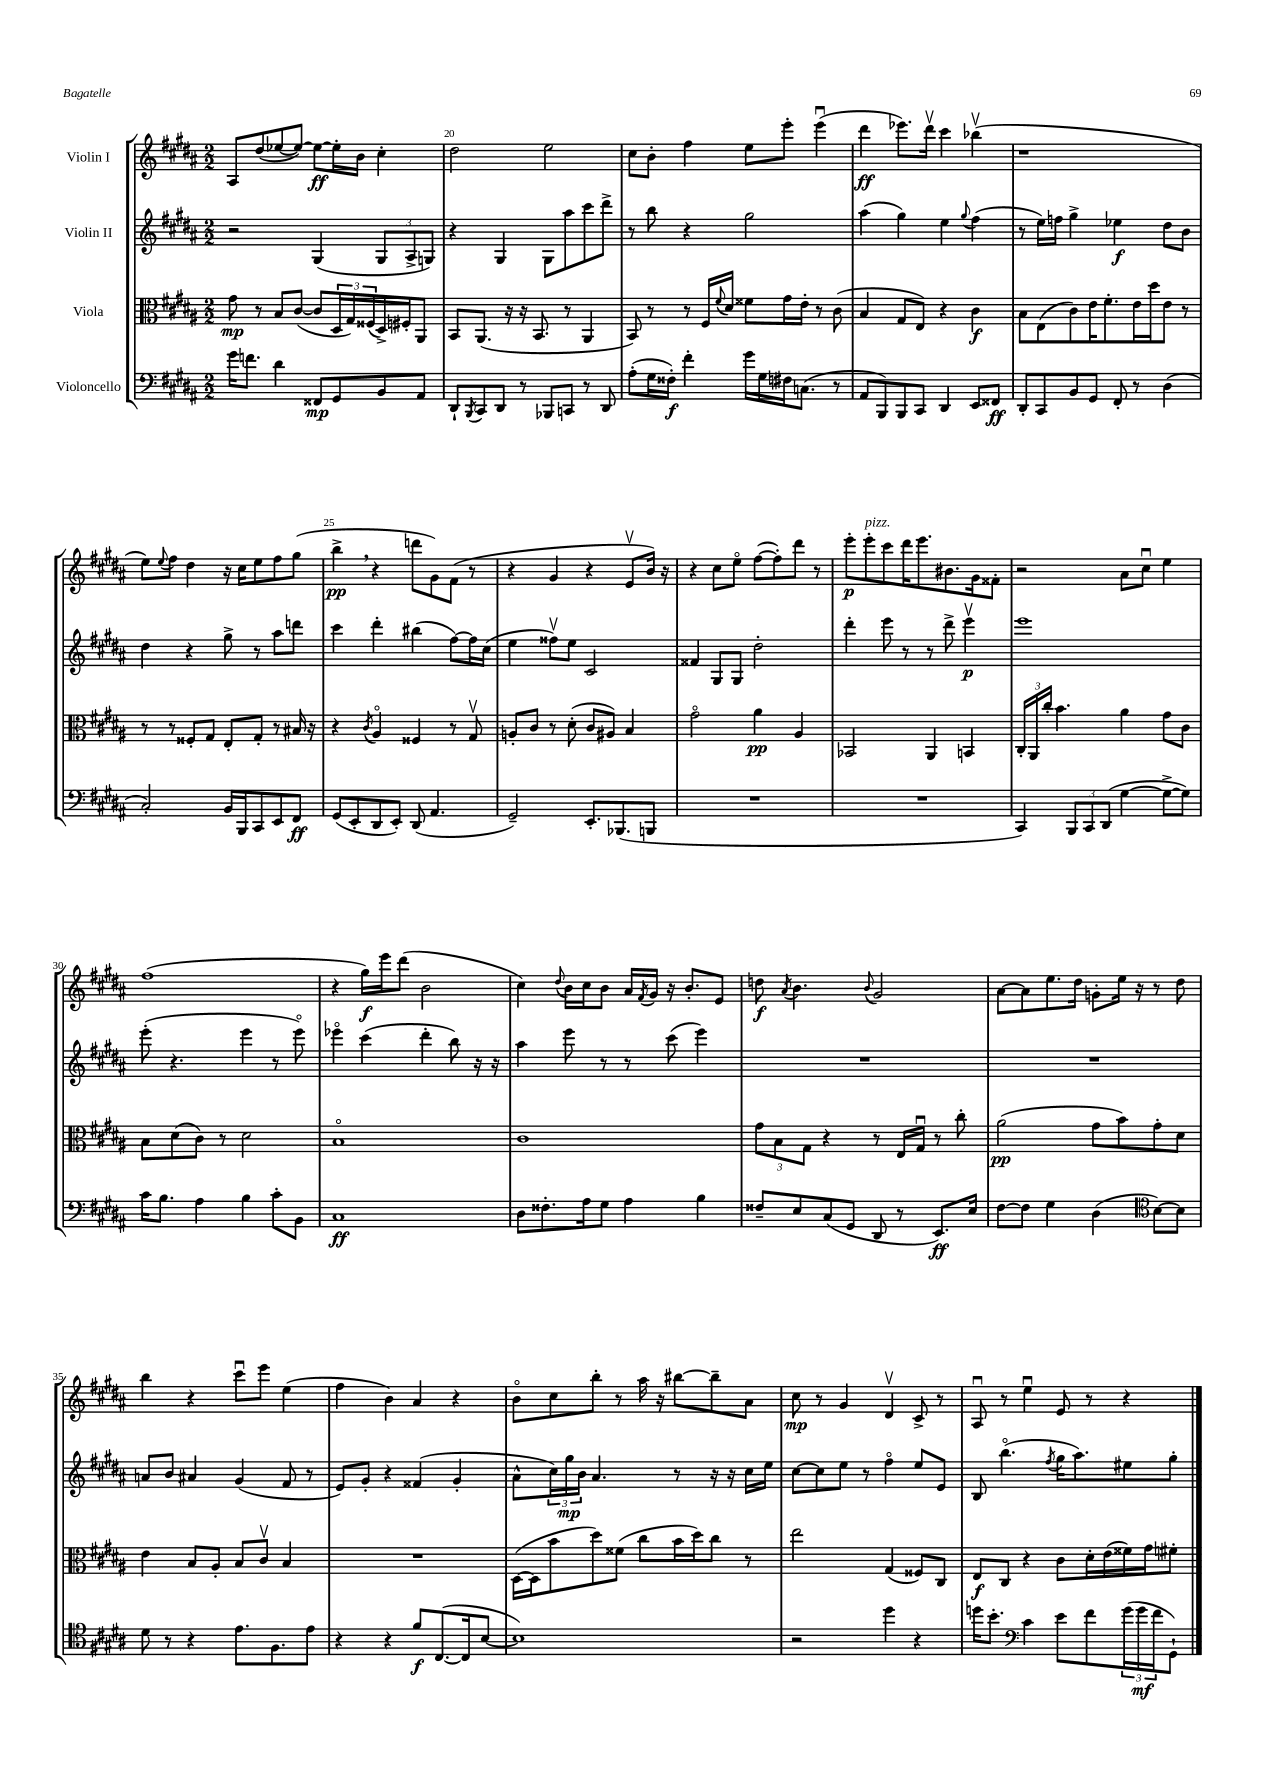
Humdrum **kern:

**kern	**kern	**kern	**kern
*staff4	*staff3	*staff2	*staff1
*clefF4	*clefC3	*clefG2	*clefG2
*k[f#c#g#d#a#]	*k[f#c#g#d#a#]	*k[f#c#g#d#a#]	*k[f#c#g#d#a#]
*M2/2	*M2/2	*M2/2	*M2/2
16g#\LK	8g#\	2r	8A#/L
8.f\J	.	.	.
.	8r	.	(8dd#/
4d#\	8B/L	.	[8ee-/
.	([8c#/J	.	8ee-/_J)
8FF##/L	8c#/]L	(4G#/	8ee-\_L
8GG#/	24D#/L	.	16ee-'\]L
.	24G#/)	.	.
.	.	.	16b\JJ
.	(24F##/	.	.
8BB/	16D#^/)	12G#/L	4cc#'\
.	16F#'/J	.	.
.	.	12A#^/	.
8AA#/J	8AA#/J	.	.
.	.	12G/J)	.
=	=	=	=
8DD#`/L	8BB/L	4r	2dd#\
8qBBB/	.	.	.
8CC#/	(8.AA#/J	.	.
8DD#/J	.	4G#/	.
.	16r	.	.
8r	16r	.	.
.	8.BB/	.	.
8BBB-/L	.	8G#\L	2ee\
8CC/J	8r	8aa#\	.
8r	4AA#/	8ccc#\	.
8DD#/	.	8ddd#^\J	.
=	=	=	=
(8A#'\L	8BB/)	8r	8cc#\L
16G#\L	8r	8bb\	8b'\J
16F##'\JJ)	.	.	.
4f#'\	8r	4r	4ff#\
.	16F#/LL	.	.
.	8qqf#/	.	.
.	16d#/JJ	.	.
16g#\LL	8f##\L	2gg#\	8ee\L
16G#\	.	.	.
16F#\J	16g#\L	.	8eee'\J
(8.C\J	16e'\JJ	.	.
.	8r	.	(4eeeu\
8r	(8c#\	.	.
=	=	=	=
8AA#/L	4B/	(4aa#\	4ddd#\
8BBB/)	.	.	.
8BBB/	8G#/L	4gg#\)	8.eee-\L)
8CC#/J	8E/J)	.	.
.	.	.	16ddd#v\Jk
4DD#/	4r	4ee\	4ccc#\
.	.	8qqgg#/	.
8EE/L	4c#\	(4ff#\	(4bb-v\
8FF##/J	.	.	.
=	=	=	=
8DD#'/L	8B\L	8r	1r
8CC#/	(8E\	16ee\LL)	.
.	.	16ff\JJ	.
8BB/	8c#\)	4gg#^\	.
8GG#/J	16e\K	.	.
.	8.f#'\	.	.
8FF#'/	.	4ee-\	.
8r	16e\L	.	.
.	16dd#\J	.	.
(4D#\	8e\J	8dd#\L	.
.	8r	8b\J	.
=	=	=	=
2C#'/)	8r	4dd#\	8ee\L)
.	.	.	8qqee/
.	8r	.	8ff#\J
.	8F##'/L	4r	4dd#\
.	8G#/J	.	.
16BB/LL	8E'/L	8gg#^\	16r
16BBB/J	.	.	16cc#\LK
8CC#/	8G#'/J	8r	8ee\
8EE/	8r	8aa#\L	8ff#\
8FF#/J	16B#/	8ddd\J	(8gg#\J
.	16r	.	.
=	=	=	=
(8GG#/L	4r	4ccc#\	4bb^\
8EE'/	.	.	.
.	8qc#/	.	.
8DD#/	4A#o/	4ddd#'\	4r
8EE'/J)	.	.	.
(8DD#/	4F##/	(4bb#\	8ddd\L
4.AA#/	.	.	8g#\)
.	8r	[8ff#\L)	(8f#\J
.	8G#v/	16ff#\]L	8r
.	.	(16cc#\JJ	.
=	=	=	=
2GG#~/)	8A'/L	4ee\	4r
.	8c#/J	.	.
.	8r	8ff##v\L)	4g#/
.	(8d#'\	8ee\J	.
8.EE'/L	8c#/L	2c#/	4r
.	8A#/J)	.	.
(8.BBB-/	.	.	.
.	4B/	.	8ev/L
8BBB/J	.	.	16b/Jk)
.	.	.	16r
=	=	=	=
1r	2g#o\	4f##/	4r
.	.	8G#/L	8cc#\L
.	.	8G#/J	8eeo\J
.	4a#\	2dd#'\	([8ff#\L
.	.	.	8ff#'\])
.	4A#/	.	8ddd#\J
.	.	.	8r
=	=	=	=
1r	2BB-/	4ddd#'\	8eee'\L
.	.	.	8eee'\
.	.	8eee\	8ccc#\
.	.	8r	16ddd#\K
.	.	.	8.eee\
.	4AA#/	8r	.
.	.	8ddd#^\	8.b#\
.	4BB/	4eeev\	.
.	.	.	16g#\k
.	.	.	8f##'\J
=	=	=	=
4CC#/)	24C#'/LL	1eee	2r
.	24AA#/	.	.
.	24cc#'/JJ	.	.
.	4.b\	.	.
12BBB/L	.	.	.
12CC#/	.	.	.
(12DD#/J	.	.	.
[4G#\	4a#\	.	8a#\L
.	.	.	8cc#u\J
8G#^\_L	8g#\L	.	4ee\
8G#\]J)	8c#\J	.	.
=	=	=	=
16c#\LK	8B\L	(8eee'\	(1ff#
8.B\J	.	.	.
.	(8d#\	4.r	.
4A#\	8c#\J)	.	.
.	8r	.	.
4B\	2d#\	4eee\	.
8c#'\L	.	8r	.
8BB\J	.	8eeeo\)	.
=	=	=	=
1C#	1Bo	4eee-o\	4r
.	.	(4ccc#\	16gg#\LL)
.	.	.	16eee\J
.	.	.	(8ddd#\J
.	.	4ddd#'\	2b\
.	.	8bb\)	.
.	.	16r	.
.	.	16r	.
=	=	=	=
8D#\L	1c#	4aa#\	4cc#\)
8.F##'\	.	.	.
.	.	.	8qqdd#/
.	.	8eee\	16b\LL
16A#\k	.	.	16cc#\J
8G#\J	.	8r	8b\J
4A#\	.	8r	16a#/LL
.	.	.	8qf#/
.	.	.	16g#/JJ
.	.	(8ccc#\	16r
.	.	.	8.b'/L
4B\	.	4eee\)	.
.	.	.	8e/J
=	=	=	=
8F##~/L	12g#\L	1r	8dd\
.	12B\	.	.
.	.	.	8qa#/
8E/	.	.	4.b\
.	12G#\J	.	.
(8C#/	4r	.	.
8GG#/J	.	.	.
.	.	.	8qqb/
8DD#/	8r	.	2g#/
8r	16E/LL	.	.
.	16G#u/JJ	.	.
8.EE/L)	8r	.	.
.	8cc#'\	.	.
16E/Jk	.	.	.
=	=	=	=
[8F#\L	(2a#\	1r	[8a#\L
8F#\]J	.	.	8a#\]
4G#\	.	.	8.ee\
.	.	.	16dd#\Jk
(4D#\	8g#\L	.	8g'\L
.	8b\)	.	16ee\Jk
.	.	.	16r
*clefC4	*	*	*
[8B\L)	8g#'\	.	8r
8B\]J	8d#\J	.	8dd#\
=	=	=	=
8d#\	4e\	8a/L	4bb\
8r	.	8b/J	.
4r	8B/L	4a#/	4r
.	8A#'/J	.	.
8.e\L	8B/L	(4g#/	8ccc#u\L
.	8c#v/J	.	8eee\J
8.F#\	.	.	.
.	4B/	8f#/	(4ee\
8e\J	.	8r	.
=	=	=	=
4r	1r	8e/L)	4ff#\
.	.	8g#'/J	.
4r	.	4r	4b\)
8f#/L	.	(4f##/	4a#/
([8.C#/	.	.	.
.	.	4g#'/	4r
16C#/]k	.	.	.
[8B/J	.	.	.
=	=	=	=
1B])	([16D#\LL	8a#^^\L	8bo\L
.	16D#\]J	.	.
.	8b\	24cc#\L)	8cc#\
.	.	24gg#\	.
.	.	24b\JJ	.
.	8dd#\)	4.a#/	8bb'\J
.	(8f##\J	.	8r
.	8cc#\L	.	16aa#\
.	.	.	16r
.	16b\L	8r	[8bb#\L
.	16dd#\J)	.	.
.	8cc#\J	16r	8bb#~\]
.	.	16r	.
.	8r	16cc#\LL	8a#\J
.	.	16ee\JJ	.
=	=	=	=
2r	2ee\	[8cc#\L	8cc#\
.	.	8cc#\]	8r
.	.	8ee\J	4g#/
.	.	8r	.
4dd#\	(4G#/	4ff#o\	4d#v/
4r	8F##/L)	8ee/L	8c#^/
.	8C#/J	8e/J	8r
=	=	=	=
16dd\LK	8E/L	8B/	8A#u/
8.b'\J	.	.	.
.	8C#/J	(4.bbo\	8r
*clefF4	*	*	*
4c#\	4r	.	4eeu\
.	.	8qff#/	.
8e\L	8c#\L	16gg#\LK	8e/
.	.	8.aa#\)	.
8f#\	16d#'\L	.	8r
.	(16e\	.	.
(24g#\L	16f##\)	8ee#\	4r
24g#\	.	.	.
.	16g#\J	.	.
24f#\J	.	.	.
8GG#`\J)	8f#'\J	8gg#'\J	.
==	==	==	==
*-	*-	*-	*-
